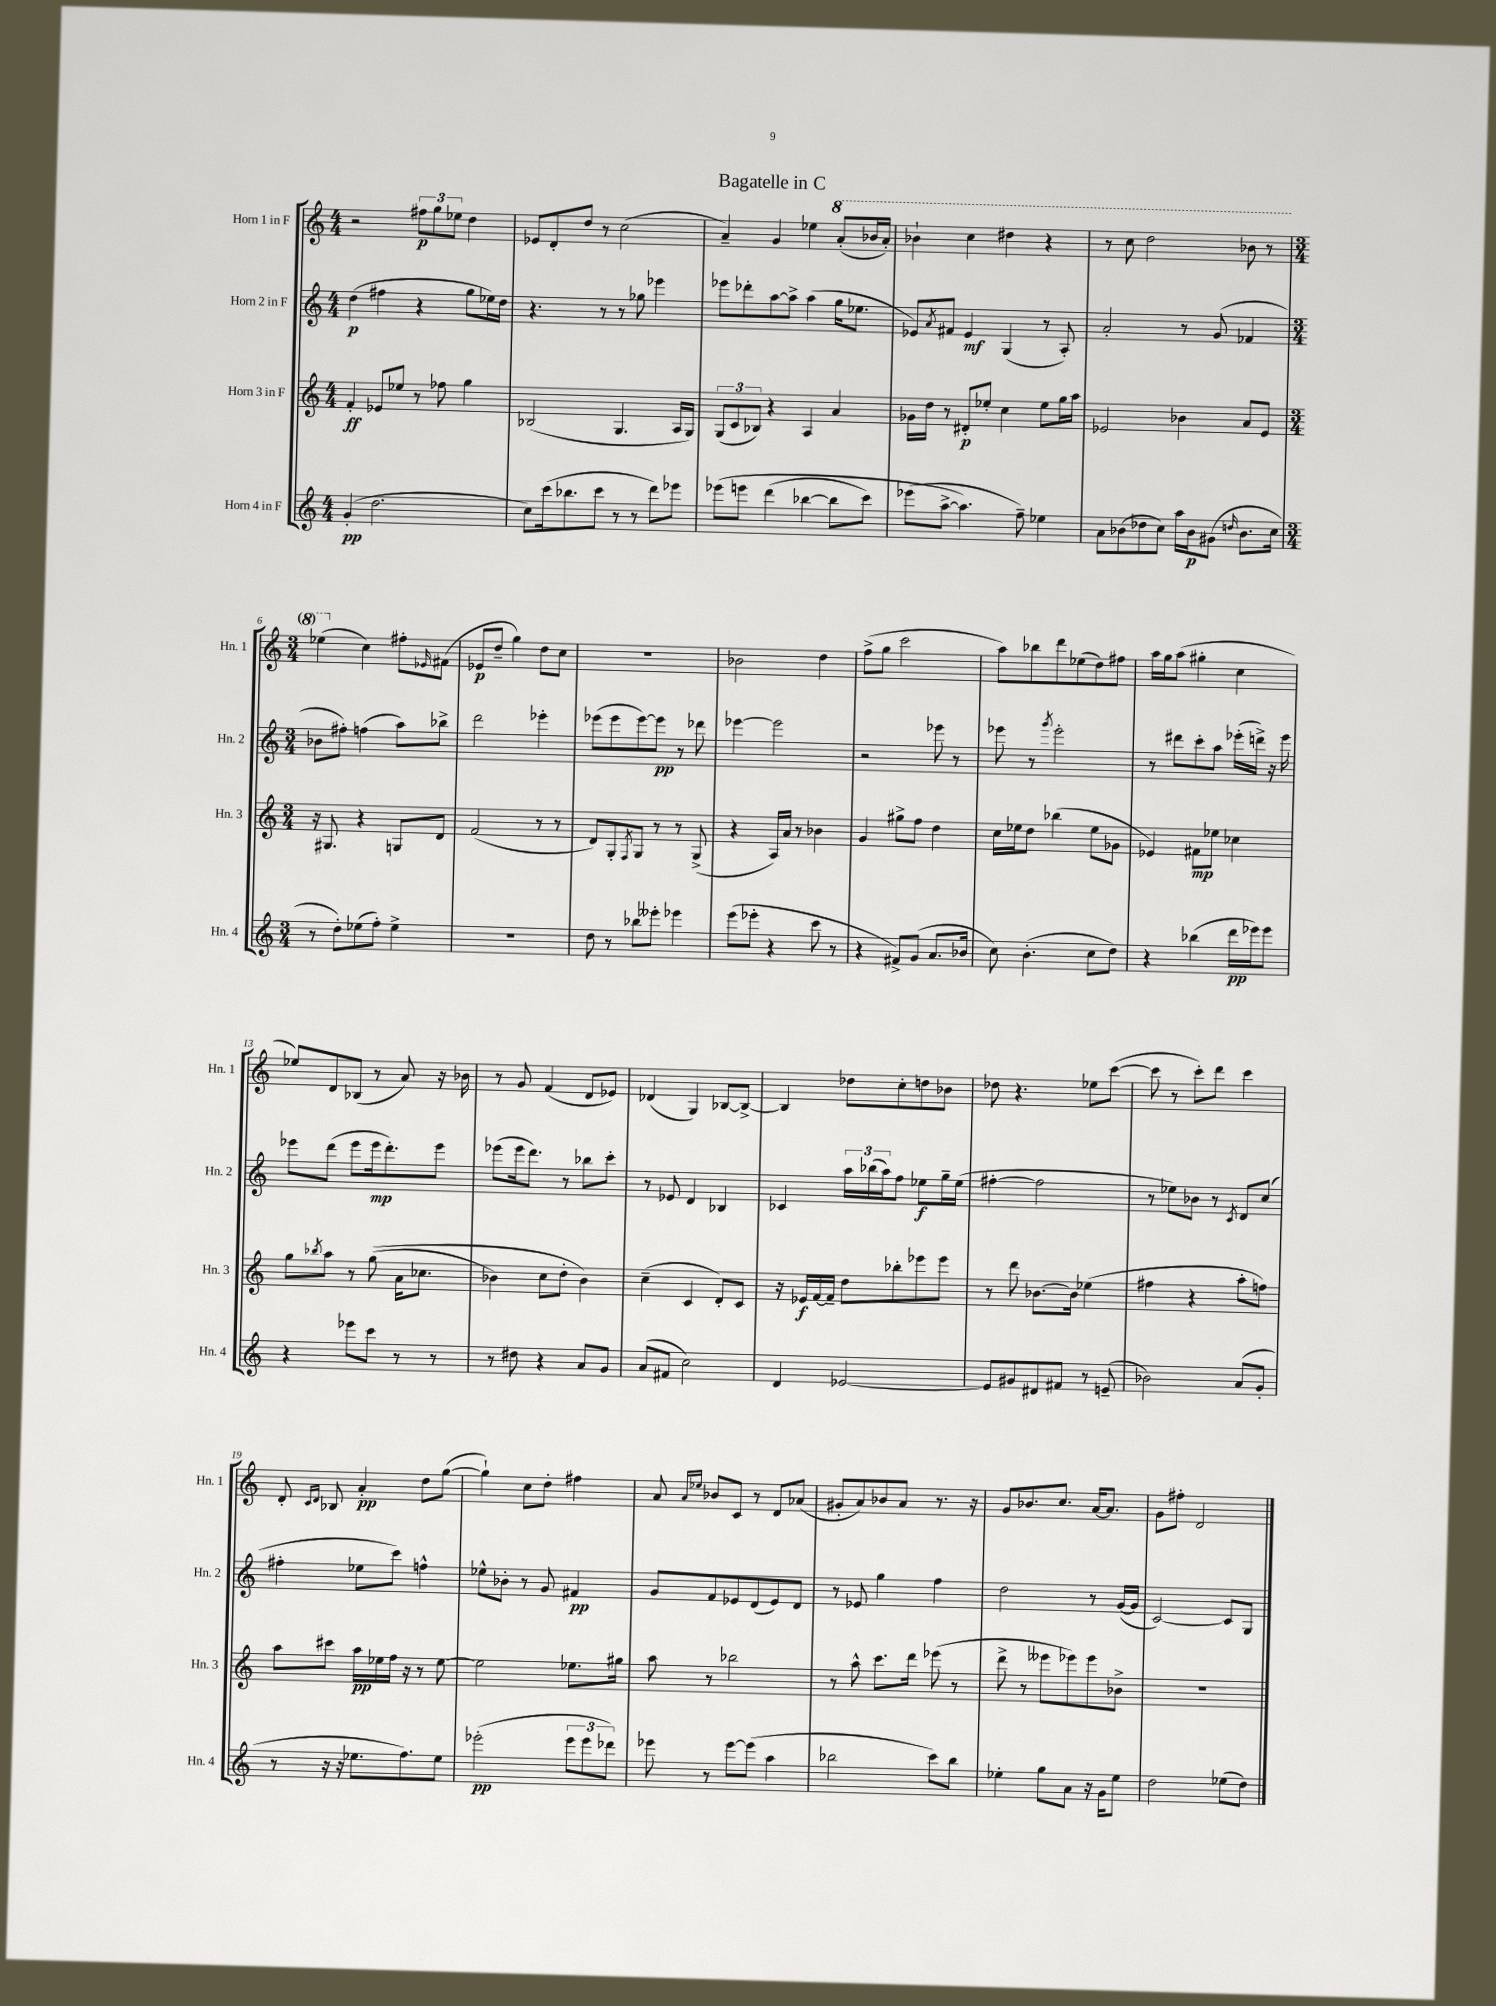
\header { title = "Bagatelle in C" }
<<
\new StaffGroup <<
\new Staff = "s0" \with { instrumentName = "Horn 1 in F" shortInstrumentName = "Hn. 1" } {
    \clef treble \key c \major \numericTimeSignature \time 4/4
    r2 \tuplet 3/2 { fis''8\p g''8 ees''8 } d''4 |
    ees'8 d'8-. d''8 r8 c''2( |
    a'4--) g'4 ees''4 \ottava #1 a''8-.( bes''16 a''16-.) |
    bes''4-! c'''4 dis'''4 r4 |
    r8 c'''8 d'''2 bes''8 r8 |
    \numericTimeSignature \time 3/4 ees'''4( \ottava #0 c''4) fis''8-. \grace { ees'16 } fis'8( |
    ees'8\p d''8-- g''4) d''8 c''8 |
    R2. |
    bes'2 d''4 |
    f''8->( g''8 c'''2 |
    a''8) bes''8 d'''8 ees''8( d''8) fis''8 |
    a''16 g''16 a''8( gis''4-. c''4 |
    ees''8) d'8 bes8( r8 a'8) r16 bes'16 |
    r8 g'8 f'4( d'8 ees'8) |
    des'4( g4) bes8~ bes8~-> |
    bes4 des''8 c''8-. d''8 bes'8 |
    des''8 r4. ees''8 c'''8~( |
    c'''8 r8 c'''8-.) d'''8 c'''4 |
    d'8-. \grace { c'16 d'16 } bes8 a'4-.\pp d''8 g''8~( |
    g''4-!) c''8 d''8-. fis''4 |
    a'8 \grace { a'16 ees''16 } bes'8 c'8 r8 d'8 aes'8( |
    gis'8-. a'8) bes'8 a'8 r8. r16 |
    g'8 bes'8. c''8. a'16~ a'8. |
    g'8 fis''8-. d'2 \bar "|." |
}
\new Staff = "s1" \with { instrumentName = "Horn 2 in F" shortInstrumentName = "Hn. 2" } {
    \clef treble \key c \major \numericTimeSignature \time 4/4
    d''4\p( fis''4 r4 g''8 ees''16) d''16 |
    r4. r8 r8 ges''8 ees'''4 |
    ees'''8 des'''8-. a''8~ a''8-> a''4( g''16 ees''8. |
    ees'8) \acciaccatura { a'8 } fis'8 ees'4\mf g4( r8 a8-.) |
    a'2-. r8 g'8( fes'4 |
    \numericTimeSignature \time 3/4 bes'8 fis''8-.) f''4( a''8) bes''8-> |
    d'''2 ees'''4-. |
    ees'''8( ees'''8 ees'''8~) ees'''8\pp r8 des'''8 |
    ees'''4~ ees'''2 |
    r2 ees'''8 r8 |
    ees'''8 r8 \acciaccatura { g'''8 } ees'''2-. |
    r8 dis'''8 c'''8-. a''8 ees'''16-.( d'''16->) r16 ees'''16 |
    ees'''8 d'''8( ees'''8 ees'''16\mp d'''8.-.) ees'''8 |
    ees'''8( ees'''16 d'''8.) r8 bes''8 c'''8-. |
    r8 ees'8 d'4 bes4 |
    ces'4 \tuplet 3/2 { a''16 bes''16( a''16) } f''8 ees''8\f g''16-- ees''16( |
    fis''4~-. fis''2 |
    r8 ees''8) bes'8 r8 \acciaccatura { c'8 } d'8 c''8( |
    fis''4-. ees''8 c'''8) f''4-^ |
    ees''8-^ bes'8-. r8 g'8 fis'4\pp |
    g'8 f'8 ees'8 d'8( ees'8) d'8 |
    r8 ees'8 g''4 f''4 |
    d''2 r8 g'16~( g'16 |
    c'2~) c'8 g8 \bar "|." |
}
\new Staff = "s2" \with { instrumentName = "Horn 3 in F" shortInstrumentName = "Hn. 3" } {
    \clef treble \key c \major \numericTimeSignature \time 4/4
    f'4-.\ff ees'8 ees''8 r8 fes''8 g''4 |
    bes2( g4. a16 g16) |
    \tuplet 3/2 { g8( c'8 bes8) } r4 a4 a'4 |
    ges'16 d''16 r8 dis'8-.\p ees''8-. c''4 ees''8 g''16 a''16 |
    ees'2 bes'4 a'8 ees'8 |
    \numericTimeSignature \time 3/4 r16 gis8. r4 g8 d'8 |
    f'2( r8 r8 |
    d'8) g8-. \acciaccatura { f8 } g8 r8 r8 g8->( |
    r4 a16) a'16 r8 bes'4 |
    g'4 gis''8-> f''8 d''4 |
    c''16 ees''16 d''8 bes''4( ees''8 ges'8 |
    ees'4) fis'8\mp ees''8 ces''4 |
    g''8 \acciaccatura { bes''8 } a''8 r8 g''8(\( a'16 ces''8. |
    bes'4) c''8 d''8-. bes'4\) |
    c''4--( c'4 d'8-.) c'8 |
    r16 ees'16\f f'16~ f'16-- d''8 bes''8-. ees'''8 ees'''8 |
    r8 d'''8 bes'8.~ bes'16 ees''4( |
    fis''4 r4 a''8-. f''8) |
    a''8 cis'''8 a''16\pp ees''16 f''16 r16 r8 ees''8~ |
    ees''2 ees''8. gis''16 |
    a''8 r8 bes''2 |
    r8 a''8-^ c'''8. d'''16 ees'''8( r8 |
    d'''8-> r8 eeses'''8 ees'''8) ees'''8 bes'8-> |
    R2. \bar "|." |
}
\new Staff = "s3" \with { instrumentName = "Horn 4 in F" shortInstrumentName = "Hn. 4" } {
    \clef treble \key c \major \numericTimeSignature \time 4/4
    g'4-.\pp( d''2. |
    c''8) c'''16( bes''8. c'''8 r8 r8 d'''8) ees'''8 |
    ees'''8\( e'''8 d'''4( bes''4~ bes''8 c'''8) |
    ees'''8( a''8~-> a''4.\) f''8--) ees''4 |
    a'8 bes'8( des''8 c''8) a''16 bes'16\p gis'8( \grace { d''16 } bes'8. c''16 |
    \numericTimeSignature \time 3/4 r8 d''8-.) ees''8( f''8-.) ees''4-> |
    R2. |
    d''8 r8 bes''8 eeses'''8-. ees'''4 |
    e'''8( ees'''8-. r4 c'''8 r8 |
    r4 fis'8->) g'8( a'8. bes'16 |
    c''8) b'4.-.( c''8 d''8) |
    r4 bes''4( d'''16\pp ees'''16) ees'''8 |
    r4 ees'''8 c'''8 r8 r8 |
    r8 dis''8 r4 a'8 g'8 |
    a'8( fis'8 c''2) |
    d'4 ees'2~ |
    ees'8 gis'8 dis'8 fis'8 r8 e'8--( |
    bes'2) a'8( g'8-. |
    r8 r16 r16 ees''8. f''8.) ees''8 |
    ees'''2-.\pp( \tuplet 3/2 { ees'''8 ees'''8 des'''8) } |
    ees'''8 r8 ees'''8~ ees'''8( a''4 |
    bes''2 c'''8) bes''8 |
    ees''4-. g''8 a'8 r16 g'16 ees''8 |
    d''2 ees''8( d''8) \bar "|." |
}
>>
>>
